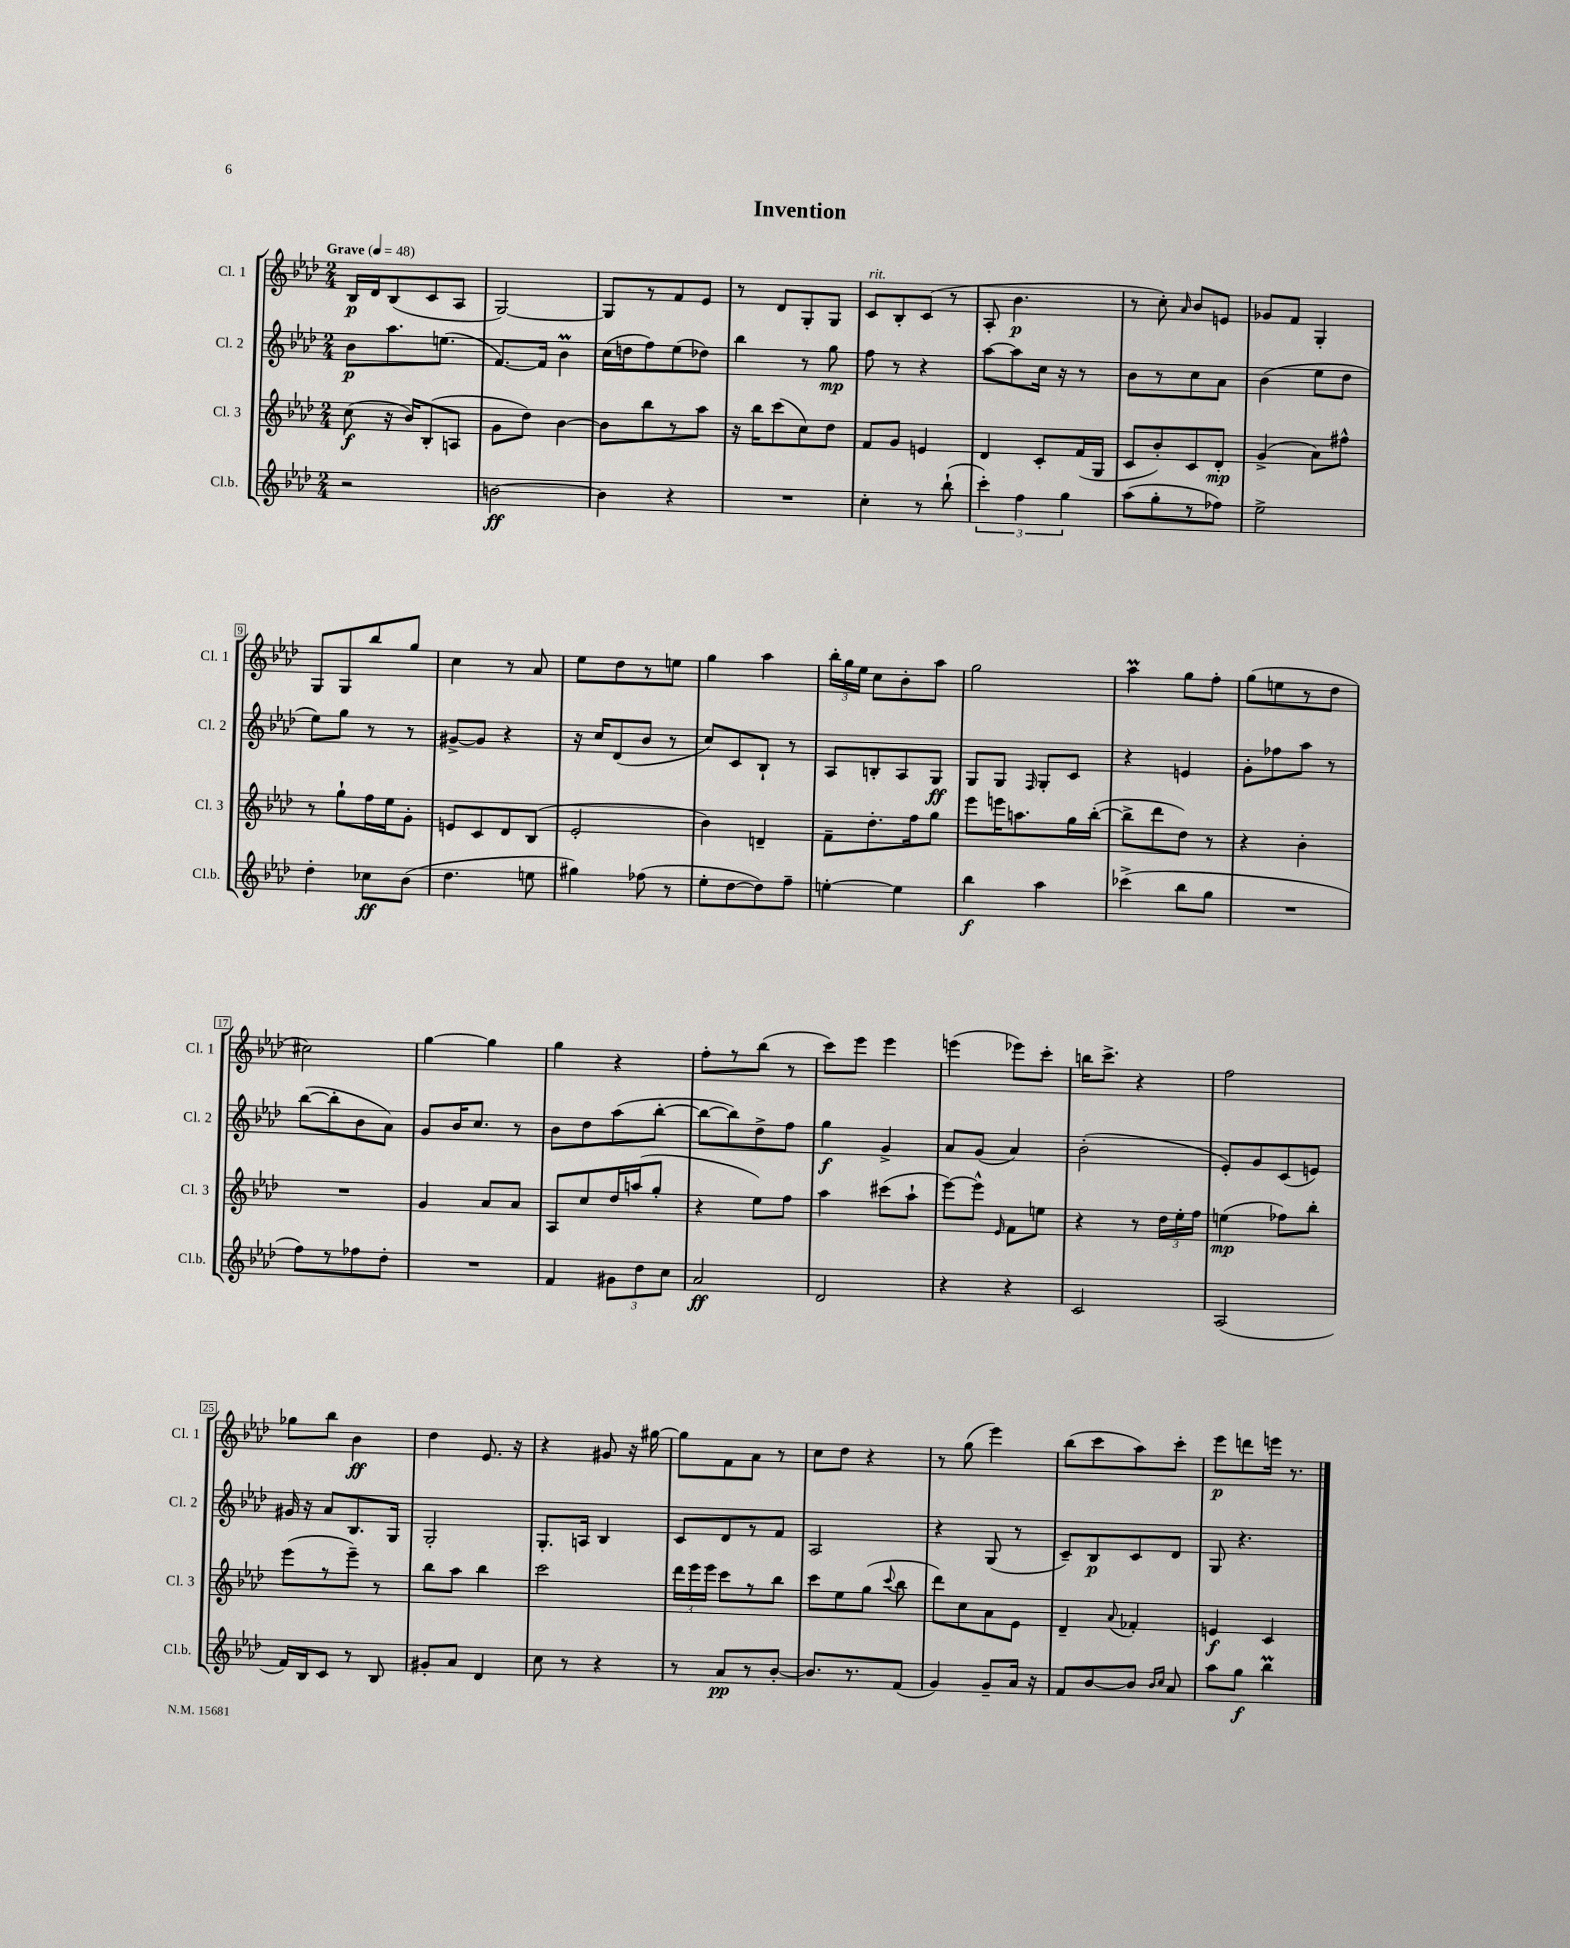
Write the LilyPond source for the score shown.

\header { title = "Invention" }
<<
\new StaffGroup <<
\new Staff = "s0" \with { instrumentName = "Cl. 1" shortInstrumentName = "Cl. 1" } {
    \clef treble \key aes \major \numericTimeSignature \time 2/4 \tempo "Grave" 4 = 48
    \autoBeamOff bes16[\p des'16 bes8( c'8 aes8] |
    g2~) |
    g8[ r8 f'8 ees'8] |
    r8 des'8[ g8-. g8] |
    c'8[^\markup { \italic "rit." } bes8-. c'8]( r8 |
    aes8-. bes'4.\p |
    r8 c''8-.) \grace { aes'16 } bes'8[ e'8] |
    ges'8[ f'8] g4-. |
    g8[ g8 bes''8 g''8] |
    c''4 r8 aes'8 |
    ees''8[ des''8 r8 e''8] |
    g''4 aes''4 |
    \tuplet 3/2 { bes''16[-. g''16 ees''16] } c''8[ bes'8-. aes''8] |
    g''2 |
    aes''4\prall g''8[ f''8]-. |
    g''8[( e''8 r8 des''8] |
    cis''2) |
    g''4~ g''4 |
    g''4 r4 |
    f''8[-. r8 bes''8]( r8 |
    c'''8[) ees'''8] ees'''4 |
    e'''4( ees'''8[) c'''8]-. |
    b''16[ c'''8.]-> r4 |
    f''2 |
    ges''8[ bes''8] bes'4\ff |
    des''4 ees'8. r16 |
    r4 gis'8 r16 gis''16~ |
    gis''8[ f'8 aes'8] r8 |
    c''8[ des''8] r4 |
    r8 g''8( ees'''4) |
    bes''8[( c'''8 aes''8) c'''8]-. |
    ees'''8[\p d'''8 e'''16] r8. \bar "|." |
}
\new Staff = "s1" \with { instrumentName = "Cl. 2" shortInstrumentName = "Cl. 2" } {
    \clef treble \key aes \major \numericTimeSignature \time 2/4
    \autoBeamOff bes'8[\p aes''8. e''8.]( |
    f'8.[~) f'16] bes'4\prall |
    c''16[( d''16 f''8) ees''8( des''8]) |
    bes''4 r8 g''8\mp |
    f''8 r8 r4 |
    aes''8[~ aes''8 c''16] r16 r8 |
    bes'8[ r8 c''8 aes'8] |
    bes'4( ees''8[ des''8] |
    ees''8[) g''8] r8 r8 |
    gis'8[~-> gis'8] r4 |
    r16 c''16[ des'8( bes'8] r8 |
    c''8[) c'8 bes8]-! r8 |
    aes8[ b8-. aes8 g8]\ff |
    g8[ g8] \grace { f16 } g8[-. c'8] |
    r4 e'4 |
    g'8[-. fes''8 aes''8] r8 |
    bes''8[~( bes''8-. bes'8 aes'8]) |
    g'8[ bes'16 c''8.] r8 |
    bes'8[ des''8 aes''8( bes''8]~-. |
    bes''8[~ bes''8) des''8-> f''8] |
    g''4\f g'4-> |
    aes'8[ g'8]( aes'4) |
    bes'2-.( |
    ees'8[-.) g'8 c'8( e'8]) |
    gis'16 r16 aes'8[ bes8. g16] |
    g2-. |
    g8.[-. a16] bes4 |
    c'8[ des'8 r8 f'8] |
    aes2 |
    r4 g8( r8 |
    c'8[--) bes8\p c'8 des'8] |
    g8 r4. \bar "|." |
}
\new Staff = "s2" \with { instrumentName = "Cl. 3" shortInstrumentName = "Cl. 3" } {
    \clef treble \key aes \major \numericTimeSignature \time 2/4
    \autoBeamOff c''8\f( r16 bes'16[) bes8-.( a8] |
    g'8[ des''8]) bes'4~ |
    bes'8[ bes''8 r8 aes''8] |
    r16 bes''16[ c'''8( c''8) des''8] |
    f'8[ g'8] e'4 |
    des'4 c'8[-. f'16( g16] |
    c'8[ bes'8-.) c'8 des'8]-.\mp |
    g'4->( aes'8[) fis''8]-^ |
    r8 g''8[-! f''16 ees''16 g'8]-. |
    e'8[ c'8 des'8 bes8]( |
    ees'2-. |
    bes'4) d'4-- |
    f'8[-- des''8.-. f''16 g''8] |
    ees'''8[ e'''16 a''8. g''16 bes''16]~-.( |
    bes''8[-> des'''8 des''8]) r8 |
    r4 bes'4-. |
    R2 |
    g'4 aes'8[ aes'8] |
    aes8[ c''8 des''16 a''16( g''8]-. |
    r4 ees''8[) f''8] |
    aes''4 cis'''8[( aes''8]-! |
    ees'''8[~) ees'''8]-^ \grace { ees'16 } f'8[ e''8] |
    r4 r8 \tuplet 3/2 { des''16[ ees''16-. f''16] } |
    e''4\mp( fes''8[) bes''8]-. |
    ees'''8[( r8 ees'''8]--) r8 |
    bes''8[ aes''8] bes''4 |
    c'''2 |
    \tuplet 3/2 { des'''16[ ees'''16 ees'''16] } c'''8[ r8 bes''8] |
    c'''8[ ees''8 g''8]( \appoggiatura { c'''8 } bes''8 |
    des'''8[) c''8 aes'8 ees'8] |
    des'4-- \appoggiatura { aes'8 } fes'4-. |
    e'4\f c'4 \bar "|." |
}
\new Staff = "s3" \with { instrumentName = "Cl.b." shortInstrumentName = "Cl.b." } {
    \clef treble \key aes \major \numericTimeSignature \time 2/4
    \autoBeamOff r2 |
    b'2~\ff |
    b'4 r4 |
    R2 |
    c''4-. r8 bes''8-!( |
    \tuplet 3/2 { c'''4-.) f''4 g''4 } |
    aes''8[( g''8-. r8 fes''8]) |
    ees''2-> |
    des''4-. ces''8[\ff bes'8]( |
    des''4. e''8 |
    gis''4) fes''8( r8 |
    ees''8[-. des''8~ des''8) f''8]-- |
    e''4~-. e''4 |
    bes''4\f aes''4 |
    ces'''4->( bes''8[ g''8] |
    R2 |
    f''8[) r8 fes''8 des''8]-. |
    R2 |
    f'4 \tuplet 3/2 { gis'8[ des''8 c''8] } |
    aes'2\ff |
    des'2 |
    r4 r4 |
    c'2 |
    aes2( |
    f'16[) bes16 c'8] r8 bes8 |
    gis'8[-. aes'8] des'4 |
    c''8 r8 r4 |
    r8 aes'8[\pp r8 bes'8]~-. |
    bes'8.[ r8. f'8]( |
    g'4) g'8[-- aes'16] r16 |
    f'8[ bes'8~ bes'8] \grace { bes'16[ c''16] } aes'8 |
    aes''8[ g''8]\f bes''4\prall \bar "|." |
}
>>
>>
\layout { \context { \Score \override BarNumber.stencil = #(make-stencil-boxer 0.1 0.3 ly:text-interface::print) } }
